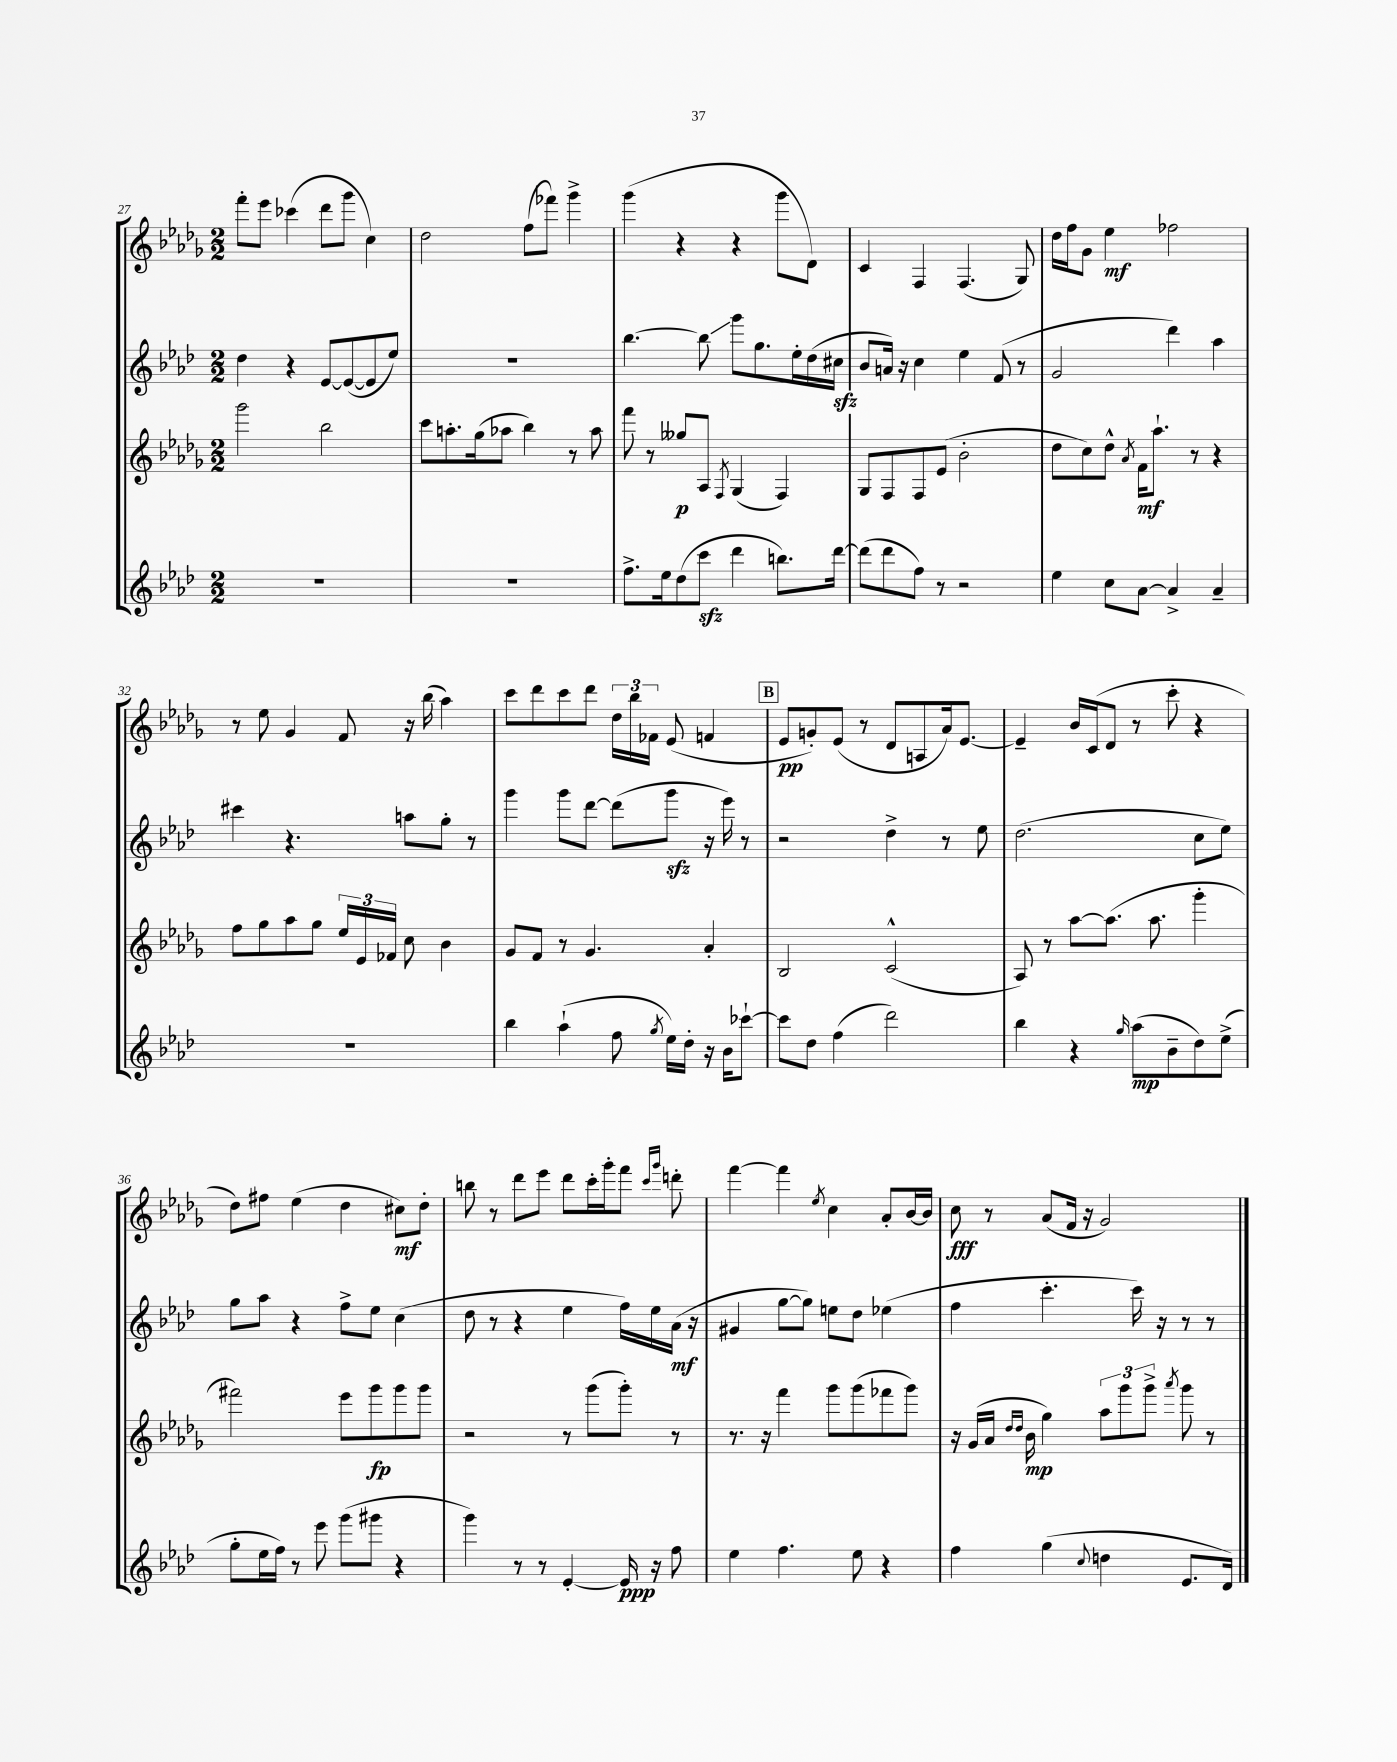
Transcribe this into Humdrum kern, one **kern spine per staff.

**kern	**kern	**kern	**kern
*staff4	*staff3	*staff2	*staff1
*clefG2	*clefG2	*clefG2	*clefG2
*k[b-e-a-d-]	*k[b-e-a-d-g-]	*k[b-e-a-d-]	*k[b-e-a-d-g-]
*M2/2	*M2/2	*M2/2	*M2/2
1r	2ggg-	4dd-	8fff'
.	.	.	8eee-
.	.	4r	(4ccc-
.	2bb-	[8e-	8ddd-
.	.	(8e-_	8ggg-
.	.	8e-]	4cc)
.	.	8ee-)	.
=	=	=	=
1r	8ccc	1r	2dd-
.	8.aa'	.	.
.	(16gg-	.	.
.	8aa-	.	.
.	4bb-)	.	(8ff
.	.	.	8fff-)
.	8r	.	4ggg-^
.	8aa-	.	.
=	=	=	=
8.ff^	8fff	[4.bb-	(4ggg-
.	8r	.	.
16ee-	.	.	.
(8dd-	8gg--	.	4r
8ccc	8A-	8bb-]	.
.	8qF	.	.
4ddd-	(4G-	8ggg	4r
.	.	8.gg	.
8.bb)	4F)	.	8ggg-
.	.	16ee-'	.
.	.	(16dd-	8d-)
[16ddd-	.	16cc#	.
=	=	=	=
(8ddd-]	8G-	8b-	4c
8ddd-	8F	16a)	.
.	.	16r	.
8ff)	8F	4cc	4F
8r	(8e-	.	.
2r	2b-'	4ee-	(4.F
.	.	(8f	.
.	.	8r	8G-)
=	=	=	=
4ee-	8dd-	2g	16dd-
.	.	.	16ff
.	8cc)	.	8g-
8cc	8dd-^^	.	4ee-
.	8qa-	.	.
[8a-	16f	.	.
.	8.aa-`	.	.
4a-^]	.	4ddd-)	2ff-
.	8r	.	.
4a-~	4r	4aa-	.
=	=	=	=
1r	8ff	4ccc#	8r
.	8gg-	.	8ee-
.	8aa-	4.r	4g-
.	8gg-	.	.
.	24ee-	.	8f
.	24e-	.	.
.	24f-	.	.
.	8cc	8aa	16r
.	.	.	(16bb-
.	4b-	8gg'	4aa-)
.	.	8r	.
=	=	=	=
4bb-	8g-	4ggg	8ccc
.	8f	.	8ddd-
(4aa-`	8r	8ggg	8ccc
.	4.g-	[8ddd-	8ddd-
8ff	.	(8ddd-]	24dd-
.	.	.	24bb-
.	.	.	24f-
8qgg	.	.	.
16ee-)	.	8ggg	(8e-
16dd-'	.	.	.
16r	4a-'	16r	4f
16b-	.	16eee-)	.
[8ccc-`	.	8r	.
=	=	=	=
8ccc-]	2B-	2r	8e-
8dd-	.	.	8g')
(4ff	.	.	(8e-
.	.	.	8r
2ddd-)	(2c^^	4dd-^	8d-
.	.	.	8A
.	.	8r	16a-)
.	.	.	[8.e-
.	.	8ee-	.
=	=	=	=
4bb-	8A-)	(2.dd-	4e-~]
.	8r	.	.
4r	[8aa-	.	16b-
.	.	.	(16c
.	(8.aa-]	.	8d-
16qqgg	.	.	.
(8aa-	.	.	8r
.	8.aa-	.	.
8b-~	.	.	8ccc'
8dd-)	4ggg-'	8cc	4r
(8ee-^	.	8ee-)	.
=	=	=	=
8gg'	2fff#)	8gg	8dd-)
16ee-	.	8aa-	8ff#
16ff)	.	.	.
8r	.	4r	(4ee-
8eee-	.	.	.
(8ggg	8eee-	8ff^	4dd-
8ggg#	8ggg-	8ee-	.
4r	8ggg-	(4cc	8cc#)
.	8ggg-	.	8dd-'
=	=	=	=
4ggg)	2r	8dd-	8bb
.	.	8r	8r
8r	.	4r	8ddd-
8r	.	.	8eee-
[4e-'	8r	4ee-	8ddd-
.	(8ggg-	.	16ccc'
.	.	.	16ggg-'
16e-]	8ggg-')	16ff)	8fff
16r	.	16ee-	.
.	.	.	16qqccc
.	.	.	16qqggg-
8ff	8r	(16a-	8ddd'
.	.	16r	.
=	=	=	=
4ee-	8.r	4g#	[4fff
.	16r	.	.
4.ff	4fff	[8gg	4fff]
.	.	8gg])	.
.	.	.	8qee-
.	8ggg-	8ee	4cc
8ee-	(8ggg-	8dd-	.
4r	8fff-	(4ee-	8a-'
.	8ggg-)	.	[16b-
.	.	.	16b-]
=	=	=	=
4ff	16r	4ff	8cc
.	(16g-	.	.
.	16a-	.	8r
.	16qqdd-	.	.
.	16qqdd-	.	.
.	16b-	.	.
(4gg	4gg-)	4.ccc'	(8a-
.	.	.	16f
.	.	.	16r
8qqcc	.	.	.
4dd	12aa-	.	2g-)
.	12ggg-	.	.
.	.	16ccc)	.
.	12ggg-^	.	.
.	.	16r	.
.	8qaaa-	.	.
8.e-	8ggg-	8r	.
.	8r	8r	.
16d-)	.	.	.
==	==	==	==
*-	*-	*-	*-
